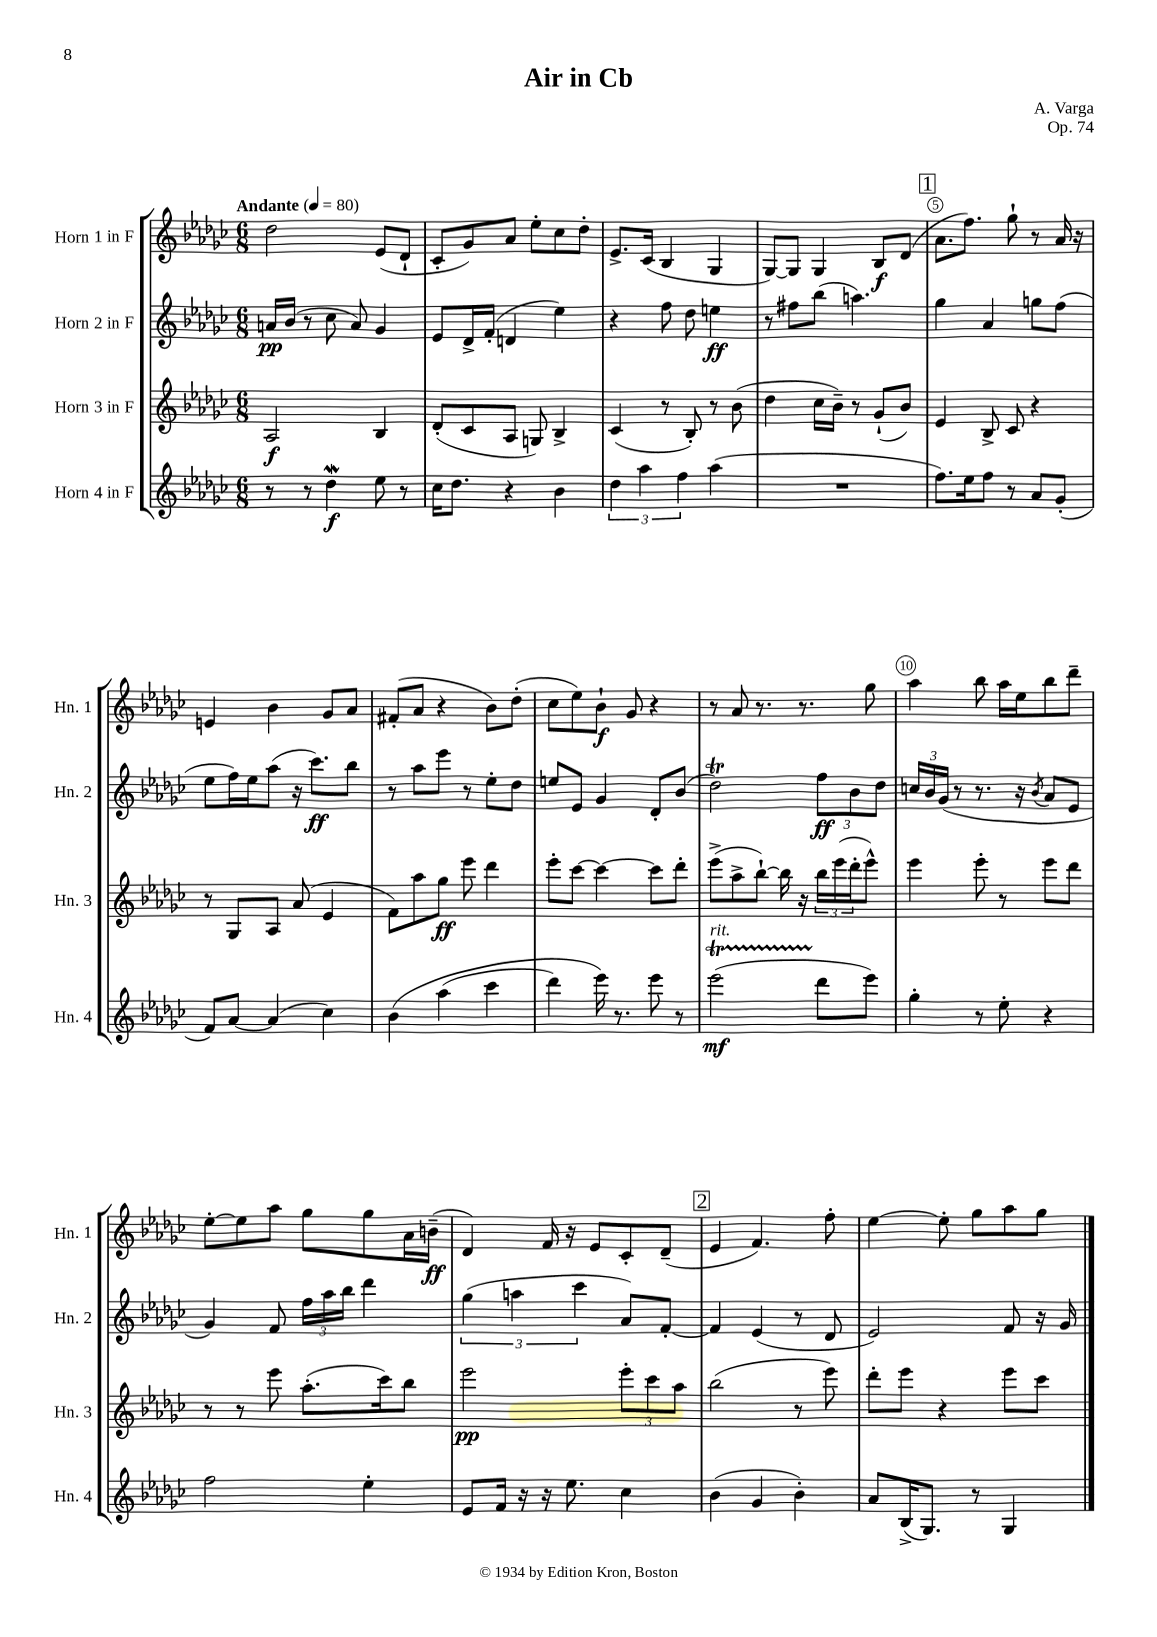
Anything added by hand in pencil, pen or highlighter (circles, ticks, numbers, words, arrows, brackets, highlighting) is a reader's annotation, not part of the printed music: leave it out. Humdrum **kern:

**kern	**kern	**kern	**kern
*staff4	*staff3	*staff2	*staff1
*clefG2	*clefG2	*clefG2	*clefG2
*k[b-e-a-d-g-c-]	*k[b-e-a-d-g-c-]	*k[b-e-a-d-g-c-]	*k[b-e-a-d-g-c-]
*M6/8	*M6/8	*M6/8	*M6/8
*MM80	*MM80	*MM80	*MM80
8r	2A-	16a	2dd-
.	.	(16b-	.
8r	.	8r	.
4dd-	.	8cc-	.
.	.	8a)	.
8ee-	4B-	4g-	(8e-
8r	.	.	8d-`
=	=	=	=
16cc-	(8d-'	8e-	8c-'
8.dd-	.	.	.
.	8c-	16d-^	8g-)
.	.	(16f'	.
4r	8A-	4d	8a-
.	8G)	.	8ee-'
4b-	4B-^	4ee-)	8cc-
.	.	.	8dd-'
=	=	=	=
6dd-	(4c-	4r	8.e-^
6aa-	.	.	.
.	.	.	(16c-
.	8r	8ff	4B-
6ff	.	.	.
.	8B-')	8dd-	.
(4aa-	8r	4ee	4G-
.	(8b-	.	.
=	=	=	=
2.r	4dd-	8r	[8G-)
.	.	8ff#	8G-]
.	16cc-	(8bb-	4G-
.	16b-~)	.	.
.	8r	4.aa)	.
.	(8g-`	.	8B-
.	8b-)	.	(8d-
=	=	=	=
8.ff)	4e-	4gg-	8.a-
16ee-	.	.	8.ff)
8ff	8B-^	4a-	.
8r	8c-	.	8gg-`
8a-	4r	8gg	8r
(8g-'	.	(8ff	16a-
.	.	.	16r
=	=	=	=
8f)	8r	8ee-	4e
[8a-	8G-	16ff)	.
.	.	16ee-	.
(4a-]	8A-	(8aa-	4b-
.	(8a-	16r	.
.	.	8.ccc-)	.
4cc-)	4e-	.	8g-
.	.	8bb-	8a-
=	=	=	=
&(4b-	8f)	8r	(8f#'
.	8aa-	8aa-	8a-
(4aa-	8gg-	8eee-	4r
.	8eee-	8r	.
4ccc-	4ddd-	8ee-'	8b-)
.	.	8dd-	(8dd-'
=	=	=	=
4ddd-)	8eee-'	8ee	8cc-
.	[8ccc-	8e-	8ee-)
16eee-&)	4ccc-_	4g-	8b-`
8.r	.	.	.
.	.	.	8g-
8eee-	8ccc-]	8d-'	4r
8r	8ddd-'	(8b-	.
=	=	=	=
(2eee-	(8eee-^	2dd-)	8r
.	8aa-^	.	8a-
.	[8bb-`)	.	8.r
.	16bb-]	.	.
.	16r	.	8.r
8ddd-	24bb-	12ff	.
.	(24eee-	.	.
.	24ddd-'	12b-	.
8eee-)	8eee-^^)	.	8gg-
.	.	12dd-	.
=	=	=	=
4gg-'	4eee-	24cc	4aa-
.	.	24b-	.
.	.	(24g-	.
.	.	8r	.
8r	8eee-'	8.r	8bb-
8ee-'	8r	.	16aa-
.	.	16r	16ee-
.	.	8qb-	.
4r	8eee-	8a-	8bb-
.	8ddd-	8e-	8ddd-~
=	=	=	=
2ff	8r	4g-)	[8ee-'
.	8r	.	8ee-]
.	8eee-	8f	8aa-
.	(8.aa-'	24ff	8gg-
.	.	24aa-	.
.	.	24bb-	.
4ee-'	.	4ddd-	8gg-
.	16ccc-)	.	.
.	8bb-	.	16a-
.	.	.	(16b~
=	=	=	=
8e-	2eee-	(6gg-	4d-)
16f	.	.	.
.	.	6aa	.
16r	.	.	.
16r	.	.	16f
8.ee-	.	.	16r
.	.	6ccc-	.
.	.	.	8e-
4cc-	12eee-'	8a-)	8c-'
.	12ccc-	.	.
.	.	[8f'	(8d-~
.	12aa-	.	.
=	=	=	=
(4b-	(2bb-	4f]	4e-
4g-	.	(4e-	4.f)
4b-')	8r	8r	.
.	8eee-)	8d-	8ff'
=	=	=	=
8a-	8ddd-'	2e-)	[4ee-
(16B-^	8eee-	.	.
8.G-)	.	.	.
.	4r	.	8ee-']
8r	.	.	8gg-
4G-	8eee-	8f	8aa-
.	8ccc-	16r	8gg-
.	.	16g-	.
==	==	==	==
*-	*-	*-	*-
